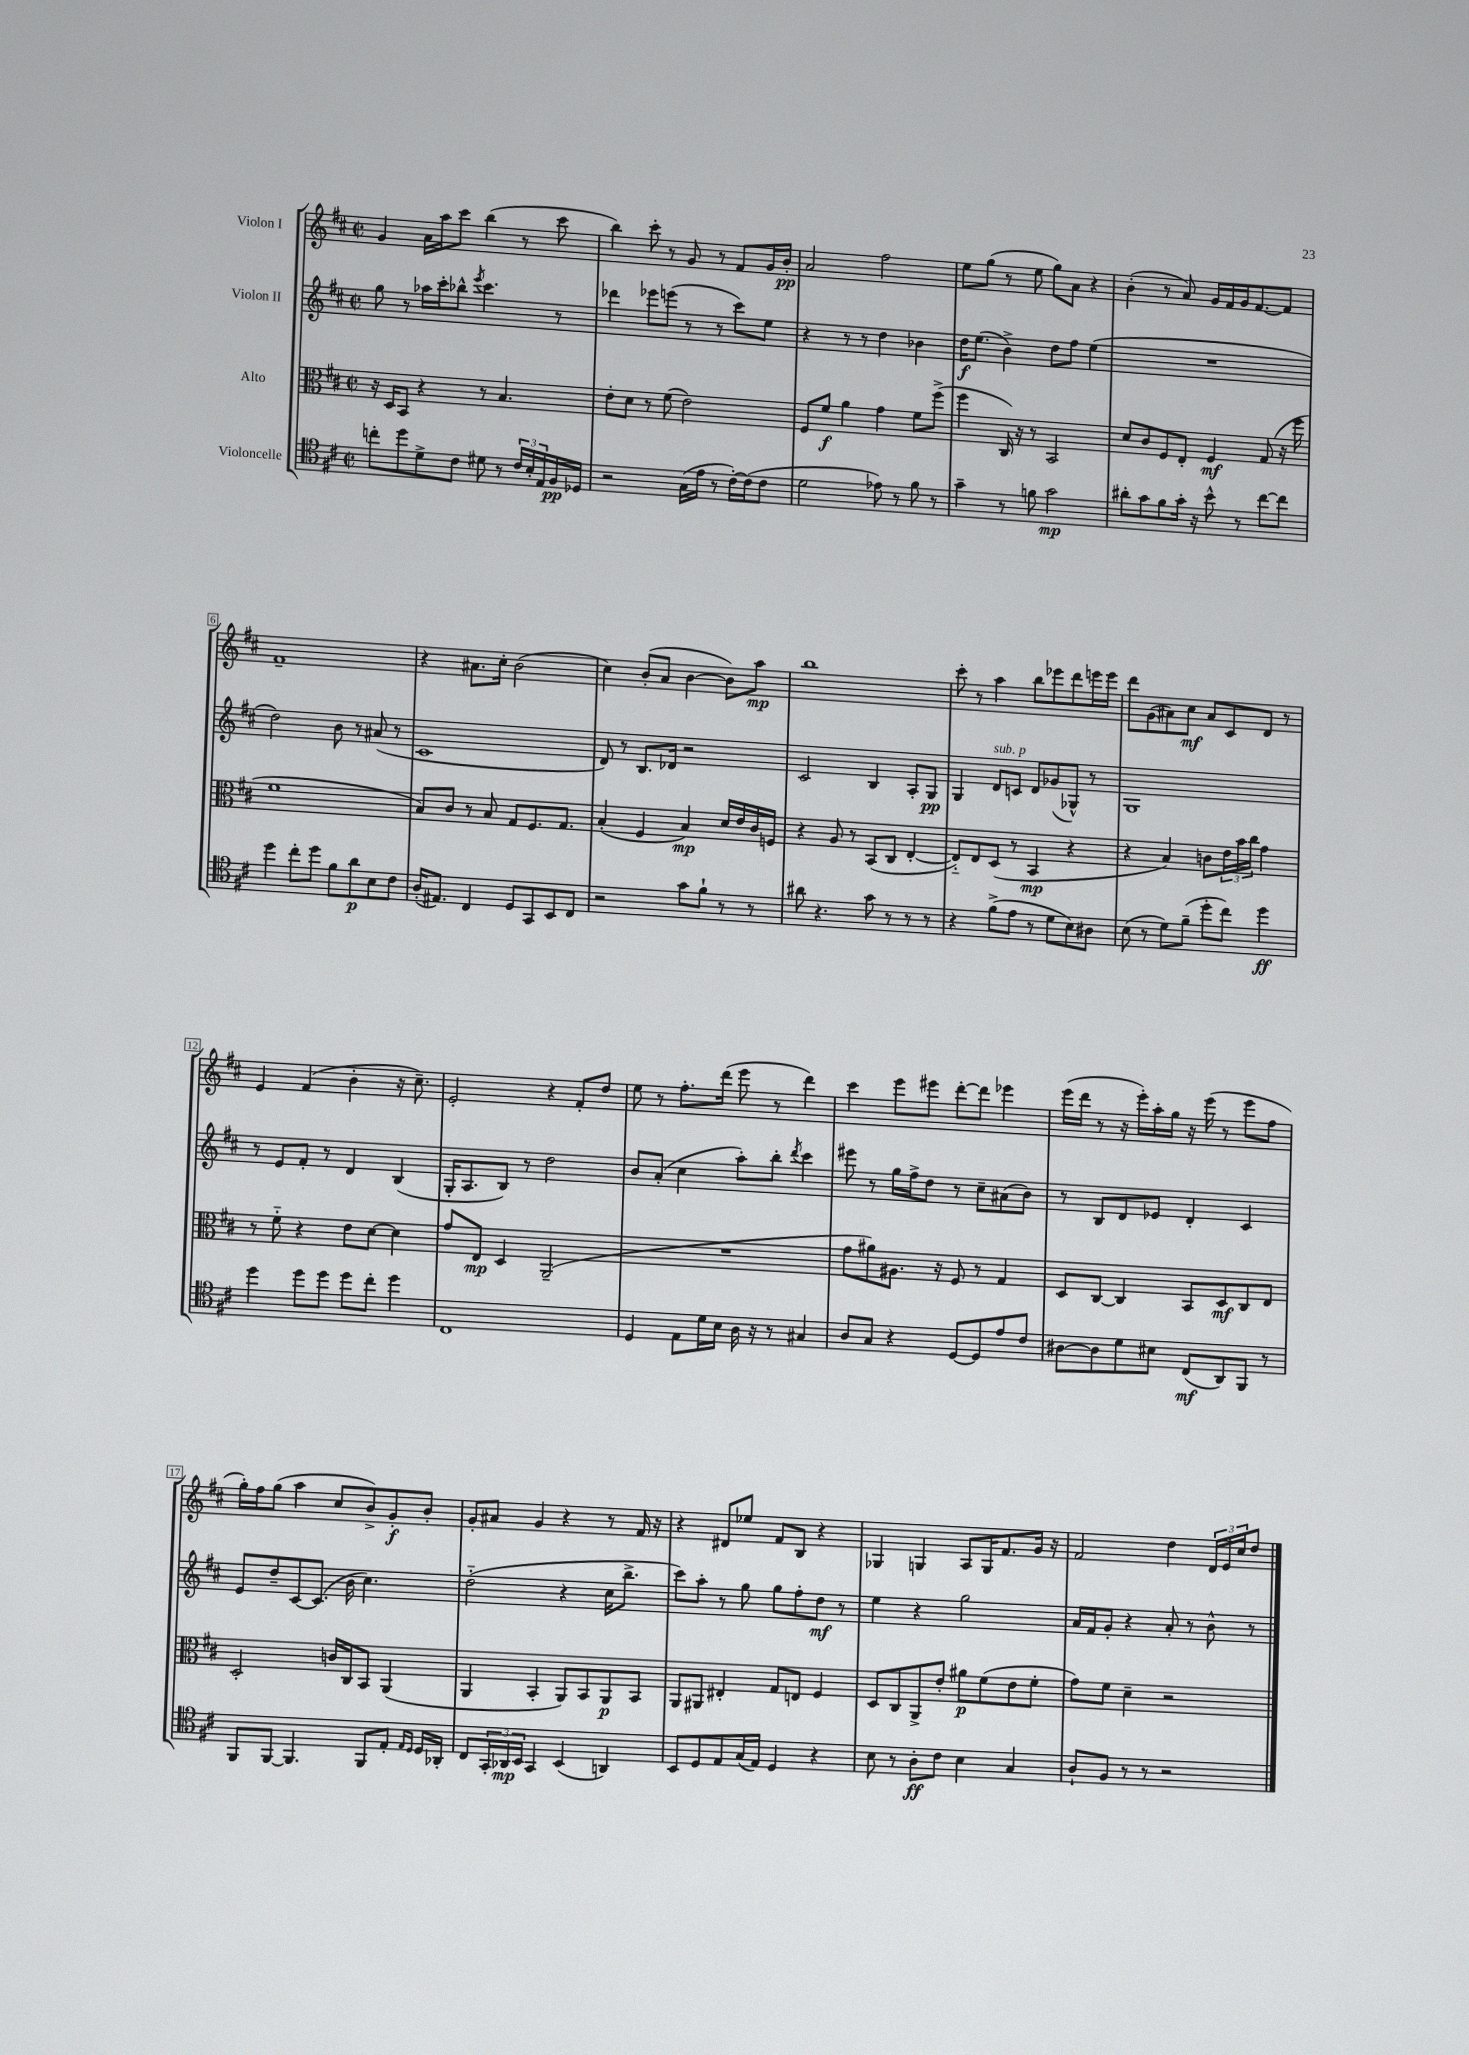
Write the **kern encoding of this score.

**kern	**kern	**kern	**kern
*staff4	*staff3	*staff2	*staff1
*clefC4	*clefC3	*clefG2	*clefG2
*k[f#c#]	*k[f#c#]	*k[f#c#]	*k[f#c#]
*M2/2	*M2/2	*M2/2	*M2/2
*met(c|)	*met(c|)	*met(c|)	*met(c|)
8cc'	16r	8gg	4g
.	16D	.	.
8dd	8BB	8r	.
8d^	4r	16aa-	16a
.	.	16ccc#'	16aa
8c#	.	8bb-^^	8ccc#
.	.	8qeee	.
8d#	8r	4.ccc#	(4bb
8r	4.B	.	.
24c#	.	.	8r
24B'	.	.	.
24E	.	.	.
16F#	.	8r	8ccc#
16D-	.	.	.
=	=	=	=
2r	8e'	4ddd-	4bb)
.	8d	.	.
.	8r	8eee-	8ccc#'
.	(8f#	(8eee	8r
(16G	2e)	8r	8g
16e	.	.	.
8r	.	8r	8r
[16c#')	.	8ccc#)	8f#
(16c#]	.	.	.
8c#	.	8ee	16g
.	.	.	16b'
=	=	=	=
2d	8F#	4r	2a
.	8f#	.	.
.	4a	8r	.
.	.	8r	.
8e-)	4g	4dd	2ff#
8r	.	.	.
8f#	8f#	4b-	.
8r	(8ff#^	.	.
=	=	=	=
4g~	4ff#	16dd	8ee
.	.	(8.ee	.
.	.	.	(8gg
8r	16C#)	4b^)	8r
.	16r	.	.
8f	8r	.	8ee
2g	2BB	8dd	8gg)
.	.	8ff#	8a
.	.	(4ee	4r
=	=	=	=
8a#'	8d	1r	(4b'
8g	8c#	.	.
8f#	8F#	.	8r
16g'	8E'	.	8a)
16r	.	.	.
8b^^	4F#	.	16g
.	.	.	16f#
8r	.	.	16g
.	.	.	[8.f#
[8cc#	(8G	.	.
8cc#]	16r	.	8f#]
.	16ff#	.	.
=	=	=	=
4dd	1f#	2dd)	1f#~
8cc#'	.	.	.
8dd	.	.	.
8f#	.	8b	.
8a	.	8r	.
8B	.	(8a#	.
8c#	.	8r	.
=	=	=	=
(16A'	8B)	1c#	4r
8.E#)	.	.	.
.	8c#	.	.
4C#	8r	.	8.a#
.	8B	.	.
.	.	.	16cc#'
8D	8G	.	(2b
8GG	8.F#	.	.
8BB	.	.	.
.	8.G	.	.
8C#	.	.	.
=	=	=	=
2r	(4B'	8d)	4cc#)
.	.	8r	.
.	4F#	8.B	(8b'
.	.	.	8a
.	.	16d-	.
8g	4B)	2r	[4b
8f#`	.	.	.
8r	16d	.	8b])
.	16e	.	.
8r	16c#	.	8aa
.	16F	.	.
=	=	=	=
8a#	4r	2c#	1bb
4.r	.	.	.
.	8A	.	.
.	8r	.	.
8g	(8BB	4B	.
8r	8C#	.	.
8r	[4E'	8A'	.
8r	.	8G	.
=	=	=	=
4r	8E'~])	4G	8ccc#'
.	8E	.	8r
(8f#^	(8D	8d	4aa
8e	8r	8c	.
8r	4BB	8d	8bb
8d	.	(8g-	8eee-
8B)	4r	8G-^^)	8ddd
8A#	.	8r	16eee
.	.	.	16eee
=	=	=	=
(8B	4r	1G	8ddd
8r	.	.	(8g
8d)	4B)	.	8a#)
(8f#~	.	.	8cc#
8dd'	8c	.	8a#
8cc#)	24e	.	8c#
.	24b	.	.
.	24cc#	.	.
4dd	4g	.	8d
.	.	.	8r
=	=	=	=
4dd	8r	8r	4e
.	8f#'~	8e	.
8dd	4r	8f#'	(4f#
8dd	.	8r	.
8dd	8e	4d	4b'
8cc#'	[8d	.	.
4dd	4d]	(4B	16r
.	.	.	8.cc#~)
=	=	=	=
1C#	8g	16G'	2e'
.	.	8.A	.
.	8E	.	.
.	4D	8B)	.
.	.	8r	.
.	(2AA~	2dd	4r
.	.	.	8f#'
.	.	.	8dd
=	=	=	=
4D	1r	8b	8ee
.	.	(8a'	8r
8E	.	4cc#	8.ff#'
16d	.	.	.
16B	.	.	(16ddd
16A	.	8aa')	8eee
16r	.	.	.
8r	.	8bb'	8r
.	.	8qddd	.
4G#	.	4ccc#	4ddd)
=	=	=	=
8A	8g	8eee#	4ccc#
8G	8a#)	8r	.
4r	8.A#	16gg	8eee
.	.	16ff#^	.
.	.	8dd	8eee#
.	16r	.	.
[8D	8F#	8r	[8ddd'
8D]	8r	8cc#~	8ddd]
8e	4G	(8a#	4eee-
8c#	.	8b)	.
=	=	=	=
[8A#	8D	8r	(16eee
.	.	.	16ddd
8A#]	[8C#	8B	8r
8d	4C#]	8d	16r
.	.	.	16eee')
8B#	.	8e-	16aa'
.	.	.	16gg
(8C#	8BB	4d'	16r
.	.	.	(16eee
8AA)	8D	.	8r
8FF#	8C#	4c#	8eee
8r	8E	.	8ff#
=	=	=	=
8FF#	2D'	8e	16gg')
.	.	.	16ff#
[8FF#	.	8dd~	(8gg
4.FF#]	.	[8c#	4aa
.	.	(8.c#]	.
.	16c	.	8cc#
.	16C#	16b	.
8FF#	8BB	4.cc#)	8b^)
8E'	(4AA	.	8g'
16qqE	.	.	.
16qqD	.	.	.
16D	.	.	8b'
16AA-'	.	.	.
=	=	=	=
8C#	4AA	(2dd'~	8g'
24GG'	.	.	8a#
24AA-	.	.	.
24BB	.	.	.
4GG	4BB'	.	4g
(4BB	8AA)	4r	4r
.	8BB	.	.
4AA)	8AA	16cc#	8r
.	.	8.bb^	.
.	8BB	.	16f#
.	.	.	16r
=	=	=	=
8BB	8AA	8ccc#)	4r
8D	8AA#	8aa'	.
8E	4E#'	8r	8d#
(16G	.	8gg	8ee-
16E)	.	.	.
4D	8G	8gg	8f#
.	8E	8ff#'	8B
4r	4F#	8dd	4r
.	.	8r	.
=	=	=	=
8B	8D	4ee	4G-
8r	8C#	.	.
8A'	8AA^	4r	4G
8c#	8e'	.	.
4B	8a#	2gg	8A
.	(8f#	.	16G
.	.	.	8.f#
4G	8e	.	.
.	8f#'	.	16g
.	.	.	16r
=	=	=	=
8A`	8g)	16a	2f#
.	.	16f#	.
8F#	8f#	8g'	.
8r	4d~	4r	.
8r	.	.	.
2r	2r	8a'	4dd
.	.	8r	.
.	.	8b^^	24d
.	.	.	24e
.	.	.	24cc#
.	.	8r	8dd
==	==	==	==
*-	*-	*-	*-
